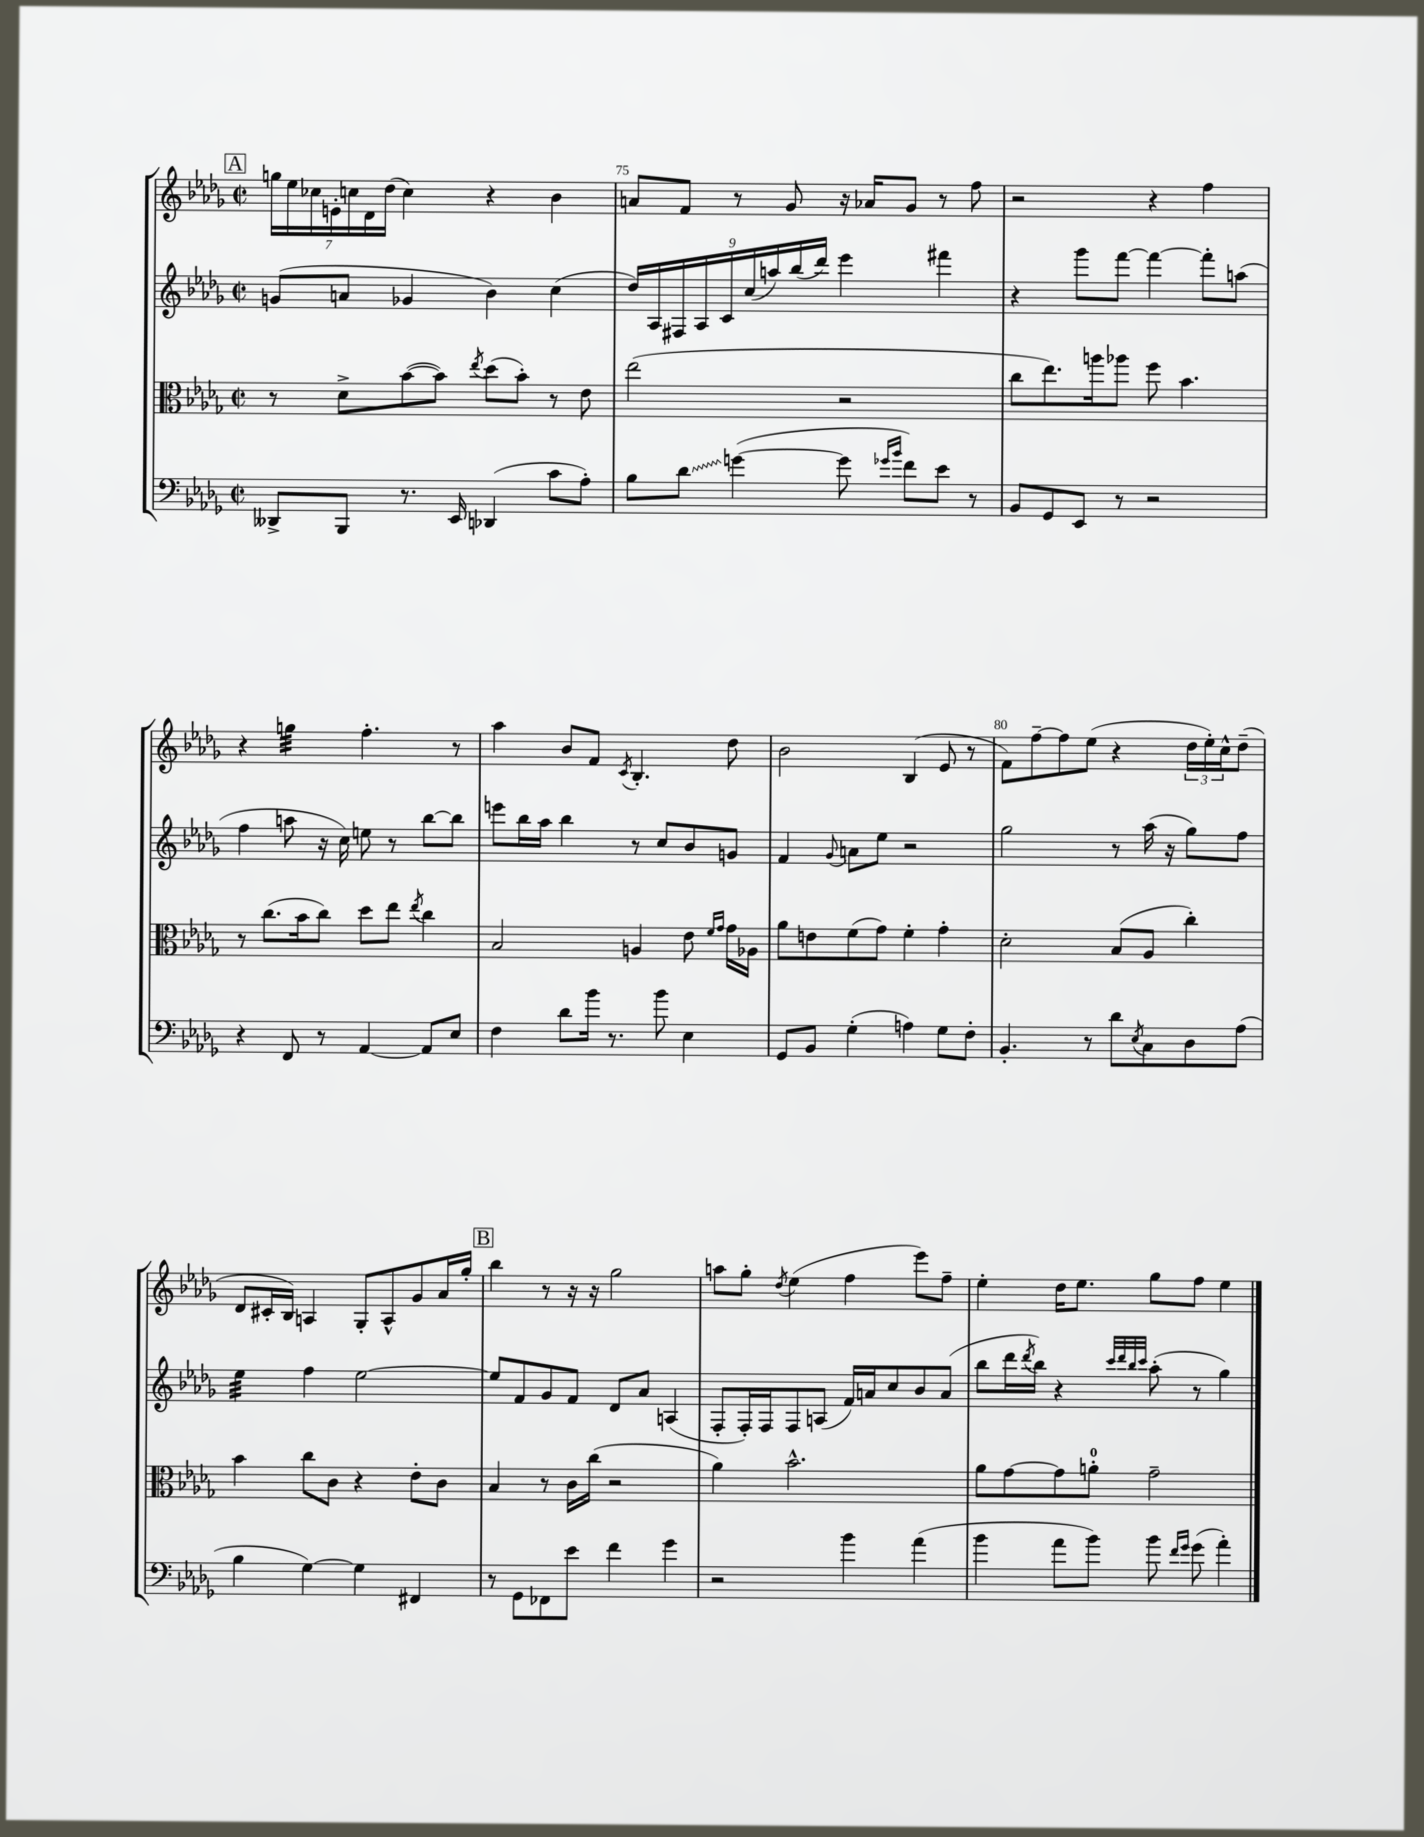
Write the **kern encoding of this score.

**kern	**kern	**kern	**kern
*staff4	*staff3	*staff2	*staff1
*clefF4	*clefC3	*clefG2	*clefG2
*k[b-e-a-d-g-]	*k[b-e-a-d-g-]	*k[b-e-a-d-g-]	*k[b-e-a-d-g-]
*M2/2	*M2/2	*M2/2	*M2/2
*met(c|)	*met(c|)	*met(c|)	*met(c|)
8DD--^	8r	(8g	28gg
.	.	.	28ee-
.	.	.	28cc-
.	.	.	28e'
8BBB-	8d-^	8a	.
.	.	.	28cc
.	.	.	28d-
.	.	.	(28dd-
8.r	([8b-	4g-	4cc)
.	8b-])	.	.
16EE-	.	.	.
.	8qee-	.	.
(4DD-	(8dd-	4b-)	4r
.	8b-')	.	.
8c	8r	(4cc	4b-
8A-')	8e-	.	.
=	=	=	=
8B-	(2ee-	18dd-)	8a
.	.	18A-	.
.	.	18F#	.
8d-	.	.	8f
.	.	18A-	.
.	.	18c	.
([4g	.	.	8r
.	.	(18cc	.
.	.	18aa)	.
.	.	.	8g-
.	.	(18bb-	.
.	.	18ddd-)	.
8g]	2r	4eee-	16r
.	.	.	16a-
16qqg-	.	.	.
16qqb-	.	.	.
8f)	.	.	8g-
8e-	.	4fff#	8r
8r	.	.	8ff
=	=	=	=
8BB-	8cc	4r	2r
8GG-	8.ee-)	.	.
8EE-	.	8ggg-	.
.	16aa	.	.
8r	8aa-	[8fff	.
2r	8ff	4fff_	4r
.	4.b-	.	.
.	.	8fff']	4ff
.	.	(8aa	.
=	=	=	=
4r	8r	4ff	4r
.	(8.cc	.	.
8FF	.	8aa	4gg
.	16b-	.	.
8r	8cc)	16r	.
.	.	16cc)	.
[4AA-	8dd-	8ee	4.ff'
.	8ee-	8r	.
.	8qee-	.	.
8AA-]	4cc	[8bb-	.
8E-	.	8bb-]	8r
=	=	=	=
4F	2B-	8eee	4aa-
.	.	16bb-	.
.	.	16aa-	.
8d-	.	4bb-	8b-
16b-	.	.	8f
8.r	.	.	.
.	.	.	8qc
.	4A	8r	4.B-'
8b-	.	8cc	.
4E-	8e-	8b-	.
.	16qqf	.	.
.	16qqg-	.	.
.	16g-	8g	8dd-
.	16A-	.	.
=	=	=	=
8GG-	8a-	4f	2b-
8BB-	8e	.	.
.	.	8qqg-	.
(4G-'	(8f	8a	.
.	8g-)	8ee-	.
4A)	4f'	2r	(4B-
8G-	4g-'	.	8e-
8F'	.	.	8r
=	=	=	=
4.BB-'	2d-'	2gg-	8f)
.	.	.	[8ff~
.	.	.	8ff]
8r	.	.	(8ee-
8d-	(8B-	8r	4r
8qE-	.	.	.
8C	8A-	(16aa-	.
.	.	16r	.
8D-	4cc')	8gg-)	24dd-
.	.	.	24ee-')
.	.	.	24cc^^
(8A-	.	8ff	(8dd-~
=	=	=	=
4B-	4b-	4ee-	8d-
.	.	.	16c#'
.	.	.	16B-)
[4G-)	8cc	4ff	4A
.	8c	.	.
4G-]	4r	[2ee-	8G-'
.	.	.	8A^^
4FF#	8e-'	.	8g-
.	8c	.	16a-
.	.	.	16gg-'
=	=	=	=
8r	4B-	8ee-]	4bb-
8GG-	.	8f	.
8FF-	8r	8g-	8r
8e-	16c	8f	16r
.	(16cc	.	16r
4f	2r	8d-	2gg-
.	.	8a-	.
4g-	.	(4A	.
=	=	=	=
2r	4a-)	8F'	8aa
.	.	16F')	8gg-'
.	.	16F	.
.	.	.	8qdd-
.	2.b-^^	8F	(4ee-
.	.	(8A	.
4b-	.	16f)	4ff
.	.	16a	.
.	.	8cc	.
(4a-	.	8b-	8eee-)
.	.	(8a	8ff~
=	=	=	=
4b-	8a-	8bb-	4ee-'
.	[8g-	16ddd-	.
.	.	8qddd-	.
.	.	16bb-)	.
8a-	8g-]	4r	16dd-
.	.	.	8.ee-
8b-)	8a'	.	.
.	.	32qqccc	.
.	.	32qqddd-	.
.	.	32qqbb-	.
.	.	32qqccc	.
8b-	2g-~	(8aa-'	8gg-
16qqf	.	.	.
16qqg-	.	.	.
(8g-	.	8r	8ff
4a-')	.	4gg-)	4ee-
==	==	==	==
*-	*-	*-	*-
